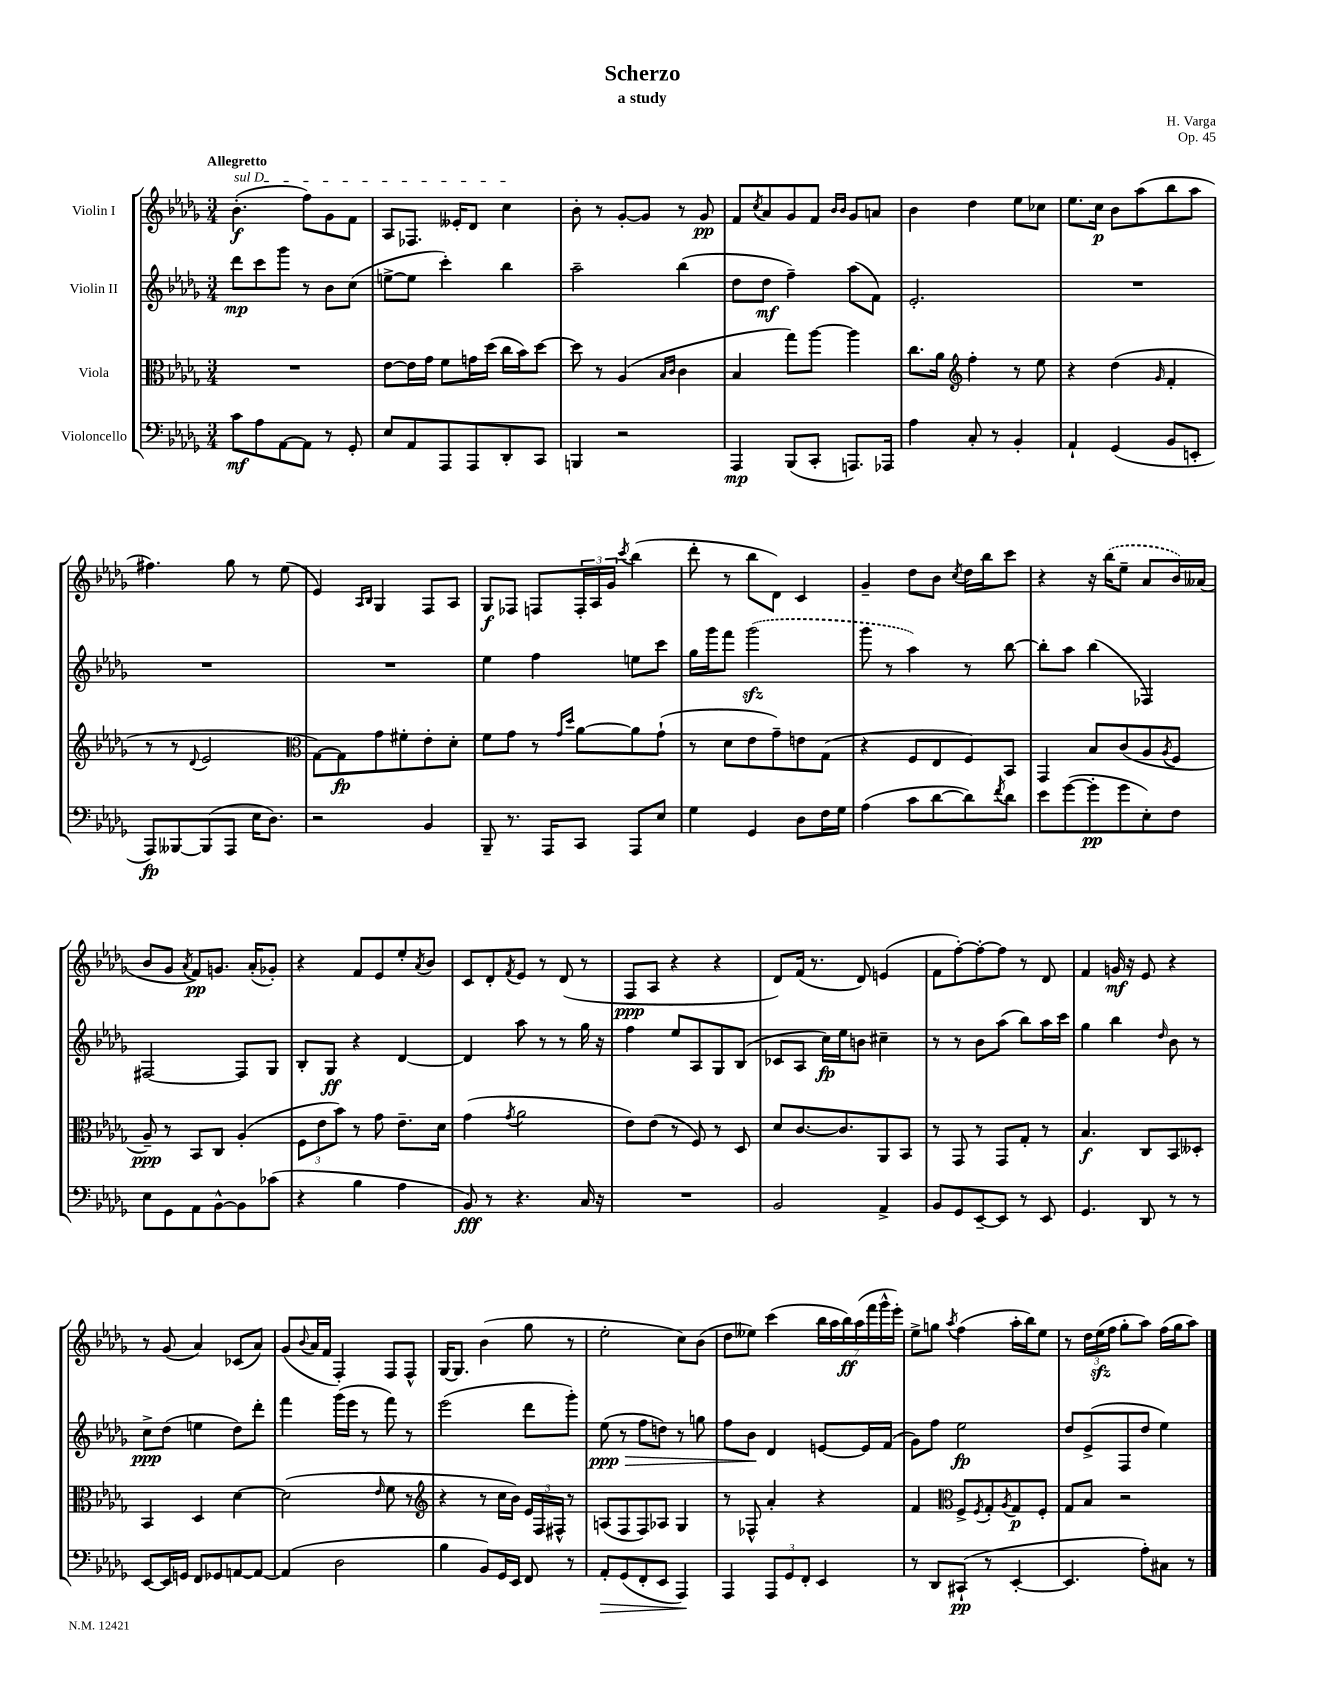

**kern	**dynam	**kern	**dynam	**kern	**dynam	**kern	**dynam
*part4	*part4	*part3	*part3	*part2	*part2	*part1	*part1
*staff4	*staff4	*staff3	*staff3	*staff2	*staff2	*staff1	*staff1
*I"Violoncello	*	*I"Viola	*	*I"Violin II	*	*I"Violin I	*
*clefF4	*	*clefC3	*	*clefG2	*	*clefG2	*
*k[b-e-a-d-g-]	*	*k[b-e-a-d-g-]	*	*k[b-e-a-d-g-]	*	*k[b-e-a-d-g-]	*
*M3/4	*	*M3/4	*	*M3/4	*	*M3/4	*
=1	=1	=1	=1	=1	=1	=1	=1
!	!	!	!	!	!	!LO:TX:a:B:t=Allegretto	!
!	!	!	!	!	!	!LO:TX:a:i:t=sul D	!
8c\L	mf	2.r	.	8ddd-\L	mp	(4.b-'\	f
8A-\	.	.	.	8ccc\	.	.	.
[8AA-\	.	.	.	8ggg-\J	.	.	.
8AA-\J]	.	.	.	8r	.	8ff\L)	.
8r	.	.	.	8b-\L	.	8g-\	.
8GG-'/	.	.	.	(8cc\J	.	8f\J	.
=2	=2	=2	=2	=2	=2	=2	=2
8E-/L	.	[8e-\L	.	[8een^\L	.	8A-/L	.
8AA-/	.	16e-\L]	.	8ee\J]	.	8.F-X/J	.
.	.	16g-\JJ	.	.	.	.	.
8AAA-/	.	8f\L	.	4ccc'\)	.	.	.
.	.	.	.	.	.	16e--X'/KL	.
8AAA-/	.	16gn\L	.	.	.	8d-/J	.
.	.	(16dd-\JJ	.	.	.	.	.
8DD-'/	.	16cc\LL	.	4bb-\	.	4cc\	.
.	.	16b-\J)	.	.	.	.	.
8CC/J	.	[8dd-\J	.	.	.	.	.
=3	=3	=3	=3	=3	=3	=3	=3
4BBBn/	.	8dd-\]	.	2aa-~\	.	8b-'\	.
.	.	8r	.	.	.	8r	.
2r	.	(4A-/	.	.	.	[8g-'/L	.
.	.	.	.	.	.	8g-/J]	.
.	.	16qqB-/LL	.	.	.	.	.
.	.	16qqc/JJ	.	.	.	.	.
.	.	4c\	.	(4bb-\	.	8r	.
.	.	.	.	.	.	8g-/	pp
=4	=4	=4	=4	=4	=4	=4	=4
4AAA-/	mp	4B-/	.	8dd-\L	.	8f/L	.
.	.	.	.	.	.	8qcc/	.
.	.	.	.	8dd-\J	mf	8a-/	.
(8BBB-/L	.	8gg-\L)	.	4ff~\)	.	8g-/	.
8CC'/J	.	[8aa-\J	.	.	.	8f/J	.
.	.	.	.	.	.	16qqb-/LL	.
.	.	.	.	.	.	16qqb-/JJ	.
8.AAAn/L)	.	4aa-\]	.	(8aa-\L	.	8g-/L	.
.	.	.	.	8f\J)	.	8an/J	.
16AAA-X/Jk	.	.	.	.	.	.	.
=5	=5	=5	=5	=5	=5	=5	=5
4A-\	.	8.cc\L	.	2.e-'/	.	4b-\	.
.	.	16a-\Jk	.	.	.	.	.
*	*	*clefG2	*	*	*	*	*
8C'/	.	4ff'\	.	.	.	4dd-\	.
8r	.	.	.	.	.	.	.
4BB-'/	.	8r	.	.	.	8ee-\L	.
.	.	8ee-\	.	.	.	8cc-X\J	.
=6	=6	=6	=6	=6	=6	=6	=6
4AA-`/	.	4r	.	2.r	.	8.ee-\L	.
.	.	.	.	.	.	16cc\Jk	p
(4GG-/	.	(4dd-\	.	.	.	8b-\L	.
.	.	.	.	.	.	(8aa-\	.
.	.	16qqg-/	.	.	.	.	.
8BB-/L	.	4f'/	.	.	.	8bb-\	.
8EEn'/J	.	.	.	.	.	8aa-\J	.
!!LO:LB:g=z
=7	=7	=7	=7	=7	=7	=7	=7
8AAA-/L)	fp	8r	.	2.r	.	4.ff#X\)	.
[8BBB--X/	.	8r	.	.	.	.	.
.	.	8qqd-/	.	.	.	.	.
(8BBB--/]	.	2e-/	.	.	.	.	.
8AAA-/J	.	.	.	.	.	8gg-\	.
16E-\KL	.	.	.	.	.	8r	.
8.D-\J)	.	.	.	.	.	.	.
.	.	.	.	.	.	(8ee-\	.
=8	=8	=8	=8	=8	=8	=8	=8
*	*	*clefC3	*	*	*	*	*
2r	.	[8G-\L)	.	2.r	.	4e-/)	.
.	.	8G-\]	fp	.	.	.	.
.	.	.	.	.	.	16qqA-/LL	.
.	.	.	.	.	.	16qqB-/JJ	.
.	.	8g-\	.	.	.	4G-/	.
.	.	8f#X'\	.	.	.	.	.
4BB-/	.	8e-'\	.	.	.	8F/L	.
.	.	8d-'\J	.	.	.	8A-/J	.
=9	=9	=9	=9	=9	=9	=9	=9
8BBB-~/	.	8f\L	.	4ee-\	.	8G-/L	f
8.r	.	8g-\J	.	.	.	8F-X/J	.
.	.	8r	.	4ff\	.	8Fn/L	.
16AAA-/KL	.	.	.	.	.	.	.
.	.	16qqg-/LL	.	.	.	.	.
.	.	16qqdd-/JJ	.	.	.	.	.
8CC/J	.	[8a-\L	.	.	.	24F'/L	.
.	.	.	.	.	.	24A-/	.
.	.	.	.	.	.	24g-/JJ	.
.	.	.	.	.	.	8qccc/	.
8AAA-/L	.	8a-\]	.	8een\L	.	(4bb-\	.
8E-/J	.	(8g-`\J	.	8ccc\J	.	.	.
=10	=10	=10	=10	=10	=10	=10	=10
4G-\	.	8r	.	16gg-\LL	.	8ddd-'\	.
.	.	.	.	16ggg-\J	.	.	.
.	.	8d-\L	.	8fff\J	.	8r	.
4GG-/	.	8e-\	.	(2ggg-zz\	.	8bb-\L	.
.	.	8g-~\)	.	.	.	8d-\J)	.
8D-\L	.	8en\	.	.	.	4c/	.
16F\L	.	(8G-\J	.	.	.	.	.
16G-\JJ	.	.	.	.	.	.	.
=11	=11	=11	=11	=11	=11	=11	=11
(4A-\	.	4r	.	8ggg-\	.	4g-~/	.
.	.	.	.	8r	.	.	.
8c\L	.	8F/L	.	4aa-\)	.	8dd-\L	.
[8d-\	.	8E-/	.	.	.	8b-\J	.
.	.	.	.	.	.	8qcc/	.
8d-\])	.	8F/)	.	8r	.	16dd-\LL	.
.	.	.	.	.	.	16bb-\J	.
8qf/	.	.	.	.	.	.	.
8d-\J	.	8BB-/J	.	[8bb-\	.	8ccc\J	.
=12	=12	=12	=12	=12	=12	=12	=12
8e-\L	.	4GG-/	.	8bb-'\L]	.	4r	.
([8g-\	.	.	.	8aa-\J	.	.	.
8g-'\]	pp	8B-/L	.	(4bb-\	.	16r	.
.	.	.	.	.	.	(16bb-\KL	.
8g-\	.	(8c/	.	.	.	8ee-~\J	.
8E-'\)	.	8A-/	.	4F-X/)	.	8a-/L	.
.	.	8qA-/	.	.	.	.	.
8F\J	.	8F/J	.	.	.	16b-/L)	.
.	.	.	.	.	.	(16a--X/JJ	.
!!LO:LB:g=z
=13	=13	=13	=13	=13	=13	=13	=13
8E-\L	.	8A-~/)	ppp	[2F#X/	.	8b-/L	.
8GG-\	.	8r	.	.	.	8g-/J	.
.	.	.	.	.	.	8qa-/	.
8AA-\	.	8BB-/L	.	.	.	8f/L)	pp
[8BB-^^\	.	8C/J	.	.	.	8.gn/J	.
8BB-\]	.	(4A-'/	.	8F#/L]	.	.	.
.	.	.	.	.	.	(16a-'/KL	.
(8c-X\J	.	.	.	8G-/J	.	8g-X'/J)	.
=14	=14	=14	=14	=14	=14	=14	=14
4r	.	12F\L	.	8B-'/L	.	4r	.
.	.	12e-\	.	.	.	.	.
.	.	.	.	8G-/J	ff	.	.
.	.	12b-\J)	.	.	.	.	.
4B-\	.	8r	.	4r	.	8f/L	.
.	.	8g-\	.	.	.	8e-/	.
4A-\	.	8.e-~\L	.	[4d-/	.	8ee-'/	.
.	.	.	.	.	.	8qa-/	.
.	.	.	.	.	.	8b-/J	.
.	.	16d-\Jk	.	.	.	.	.
=15	=15	=15	=15	=15	=15	=15	=15
8BB-/)	fff	(4g-\	.	4d-/]	.	8c/L	.
8r	.	.	.	.	.	8d-'/	.
.	.	8qg-/	.	.	.	8qf/	.
4.r	.	2a-\	.	8aa-\	.	8e-/J	.
.	.	.	.	8r	.	8r	.
.	.	.	.	8r	.	(8d-/	.
16C/	.	.	.	16gg-\	.	8r	.
16r	.	.	.	16r	.	.	.
=16	=16	=16	=16	=16	=16	=16	=16
2.r	.	8e-\L)	.	4ff\	.	8F/L	ppp
.	.	(8e-\J	.	.	.	8A-/J	.
.	.	8r	.	8ee-/L	.	4r	.
.	.	8F/)	.	8A-/	.	.	.
.	.	8r	.	8G-/	.	4r	.
.	.	8D-/	.	(8B-/J	.	.	.
=17	=17	=17	=17	=17	=17	=17	=17
2BB-/	.	8d-/L	.	8c-X/L	.	8d-/L)	.
.	.	[8.c/	.	8A-/J	.	(16f/Jk	.
.	.	.	.	.	.	8.r	.
.	.	.	.	16cc\LL)	fp	.	.
.	.	8.c/]	.	16ee-\J	.	.	.
.	.	.	.	8bn\J	.	8d-/)	.
4AA-^/	.	8AA-/	.	4cc#X~\	.	(4en/	.
.	.	8BB-/J	.	.	.	.	.
=18	=18	=18	=18	=18	=18	=18	=18
8BB-/L	.	8r	.	8r	.	8f\L	.
8GG-/	.	8GG-/	.	8r	.	[8ff'\)	.
[8EE-~/	.	8r	.	8b-\L	.	8ff'\_	.
8EE-/J]	.	8GG-/L	.	(8aa-\J	.	8ff\J]	.
8r	.	8G-'/J	.	8bb-\L)	.	8r	.
8EE-/	.	8r	.	16aa-\L	.	8d-/	.
.	.	.	.	16ccc\JJ	.	.	.
=19	=19	=19	=19	=19	=19	=19	=19
4.GG-/	.	4.B-/	f	4gg-\	.	4f/	.
.	.	.	.	4bb-\	.	16gn/	mf
.	.	.	.	.	.	16r	.
8DD-/	.	8C/L	.	.	.	8e-/	.
.	.	.	.	16qqdd-/	.	.	.
8r	.	8BB-/	.	8b-\	.	4r	.
8r	.	8D--X'/J	.	8r	.	.	.
!!LO:LB:g=z
=20	=20	=20	=20	=20	=20	=20	=20
[8EE-/L	.	4BB-/	.	8cc^\L	ppp	8r	.
16EE-/L]	.	.	.	(8dd-\J	.	(8g-/	.
16GGn/JJ	.	.	.	.	.	.	.
8FF/L	.	4D-/	.	4een\	.	4a-/)	.
8GG-X/	.	.	.	.	.	.	.
[8AAn/	.	[4d-\	.	8dd-\L)	.	(8c-X/L	.
8AA/J_	.	.	.	8ddd-'\J	.	8a-/J)	.
=21	=21	=21	=21	=21	=21	=21	=21
(4AA/]	.	(2d-\]	.	4fff\	.	(8g-/L	.
.	.	.	.	.	.	8qqb-/	.
.	.	.	.	.	.	16a-/L	.
.	.	.	.	.	.	16f/JJ	.
2D-\	.	.	.	(16ggg-\LL	.	4F'/)	.
.	.	.	.	16eee-\JJ	.	.	.
.	.	.	.	8r	.	.	.
.	.	16qqe-/	.	.	.	.	.
.	.	8f\	.	8fff\)	.	8F/L	.
.	.	8r	.	8r	.	8F^^/J	.
=22	=22	=22	=22	=22	=22	=22	=22
*	*	*clefG2	*	*	*	*	*
4B-\	.	4r	.	(2eee-\	.	[16G-/KL	.
.	.	.	.	.	.	8.G-/J]	.
8BB-/L)	.	8r	.	.	.	(4b-\	.
16GG-/L	.	16cc\LL	.	.	.	.	.
16EE-/JJ	.	16b-\JJ)	.	.	.	.	.
8FF/	.	24e-/LL	.	8ddd-\L	.	8gg-\	.
.	.	24F/	.	.	.	.	.
.	.	24F#X^^/JJ	.	.	.	.	.
8r	.	8r	.	8ggg-'\J)	.	8r	.
=23	=23	=23	=23	=23	=23	=23	=23
!	!LO:HP:b	!	!	!	!LO:HP:b	!	!
8AA-'/L	>	(8An/L	.	(8ee-\	> ppp	2ee-'\	.
(8GG-/	.	8F/	.	8r	.	.	.
8FF'/	.	8F/)	.	8ff\L	.	.	.
8EE-/J	.	8A-X/J	.	8ddn\J)	.	.	.
4AAA-/)	.	4G-/	.	8r	.	8cc\L)	.
.	.	.	.	8ggn\	.	(8b-\J	.
.	]	.	.	.	.	.	.
=24	=24	=24	=24	=24	=24	=24	=24
4AAA-/	.	8r	.	8ff\L	.	8dd-\L	.
.	.	8F-X^^/	.	8b-\J	.	8ee--X\J)	.
12AAA-/L	.	4a-'/	.	4d-/	]	(4ccc\	.
12GG-/	.	.	.	.	.	.	.
12FF'/J	.	.	.	.	.	.	.
4EE-/	.	4r	.	[8en/L	.	28bb-\LL	.
.	.	.	.	.	.	28aa-\	.
.	.	.	.	.	.	28bb-\)	ff
.	.	.	.	.	.	(28aa-\	.
.	.	.	.	16e/L]	.	.	.
.	.	.	.	.	.	28fff\	.
.	.	.	.	.	.	28ggg-^^\	.
.	.	.	.	(16f/JJ	.	.	.
.	.	.	.	.	.	28eee-'\JJ)	.
=25	=25	=25	=25	=25	=25	=25	=25
8r	.	4f/	.	8g-\L)	.	8ee-^\L	.
8DD-/L	.	.	.	8ff\J	.	8ggn\J	.
*	*	*clefC3	*	*	*	*	*
.	.	.	.	.	.	8qaa-/	.
(8CC#X`/J	pp	8F^/L	.	2ee-\	fp	(4ff\	.
.	.	8qF/	.	.	.	.	.
8r	.	8G-'/	.	.	.	.	.
.	.	8qA-/	.	.	.	.	.
[4EE-'/	.	8G-/	p	.	.	16aa-'\LL	.
.	.	.	.	.	.	16bb-\J)	.
.	.	8F'/J	.	.	.	8ee-\J	.
=26	=26	=26	=26	=26	=26	=26	=26
4.EE-/]	.	8G-/L	.	8dd-/L	.	8r	.
.	.	8B-/J	.	(8e-^/	.	24dd-\LL	.
.	.	.	.	.	.	(24ee-zz\	.
.	.	.	.	.	.	24ff\JJ	.
.	.	2r	.	8F/	.	8gg-'\L	.
8A-'\L)	.	.	.	8dd-/J	.	8aa-\J)	.
8C#X\J	.	.	.	4ee-\)	.	(16ff\LL	.
.	.	.	.	.	.	16gg-\J	.
8r	.	.	.	.	.	8aa-\J)	.
==	==	==	==	==	==	==	==
*-	*-	*-	*-	*-	*-	*-	*-
